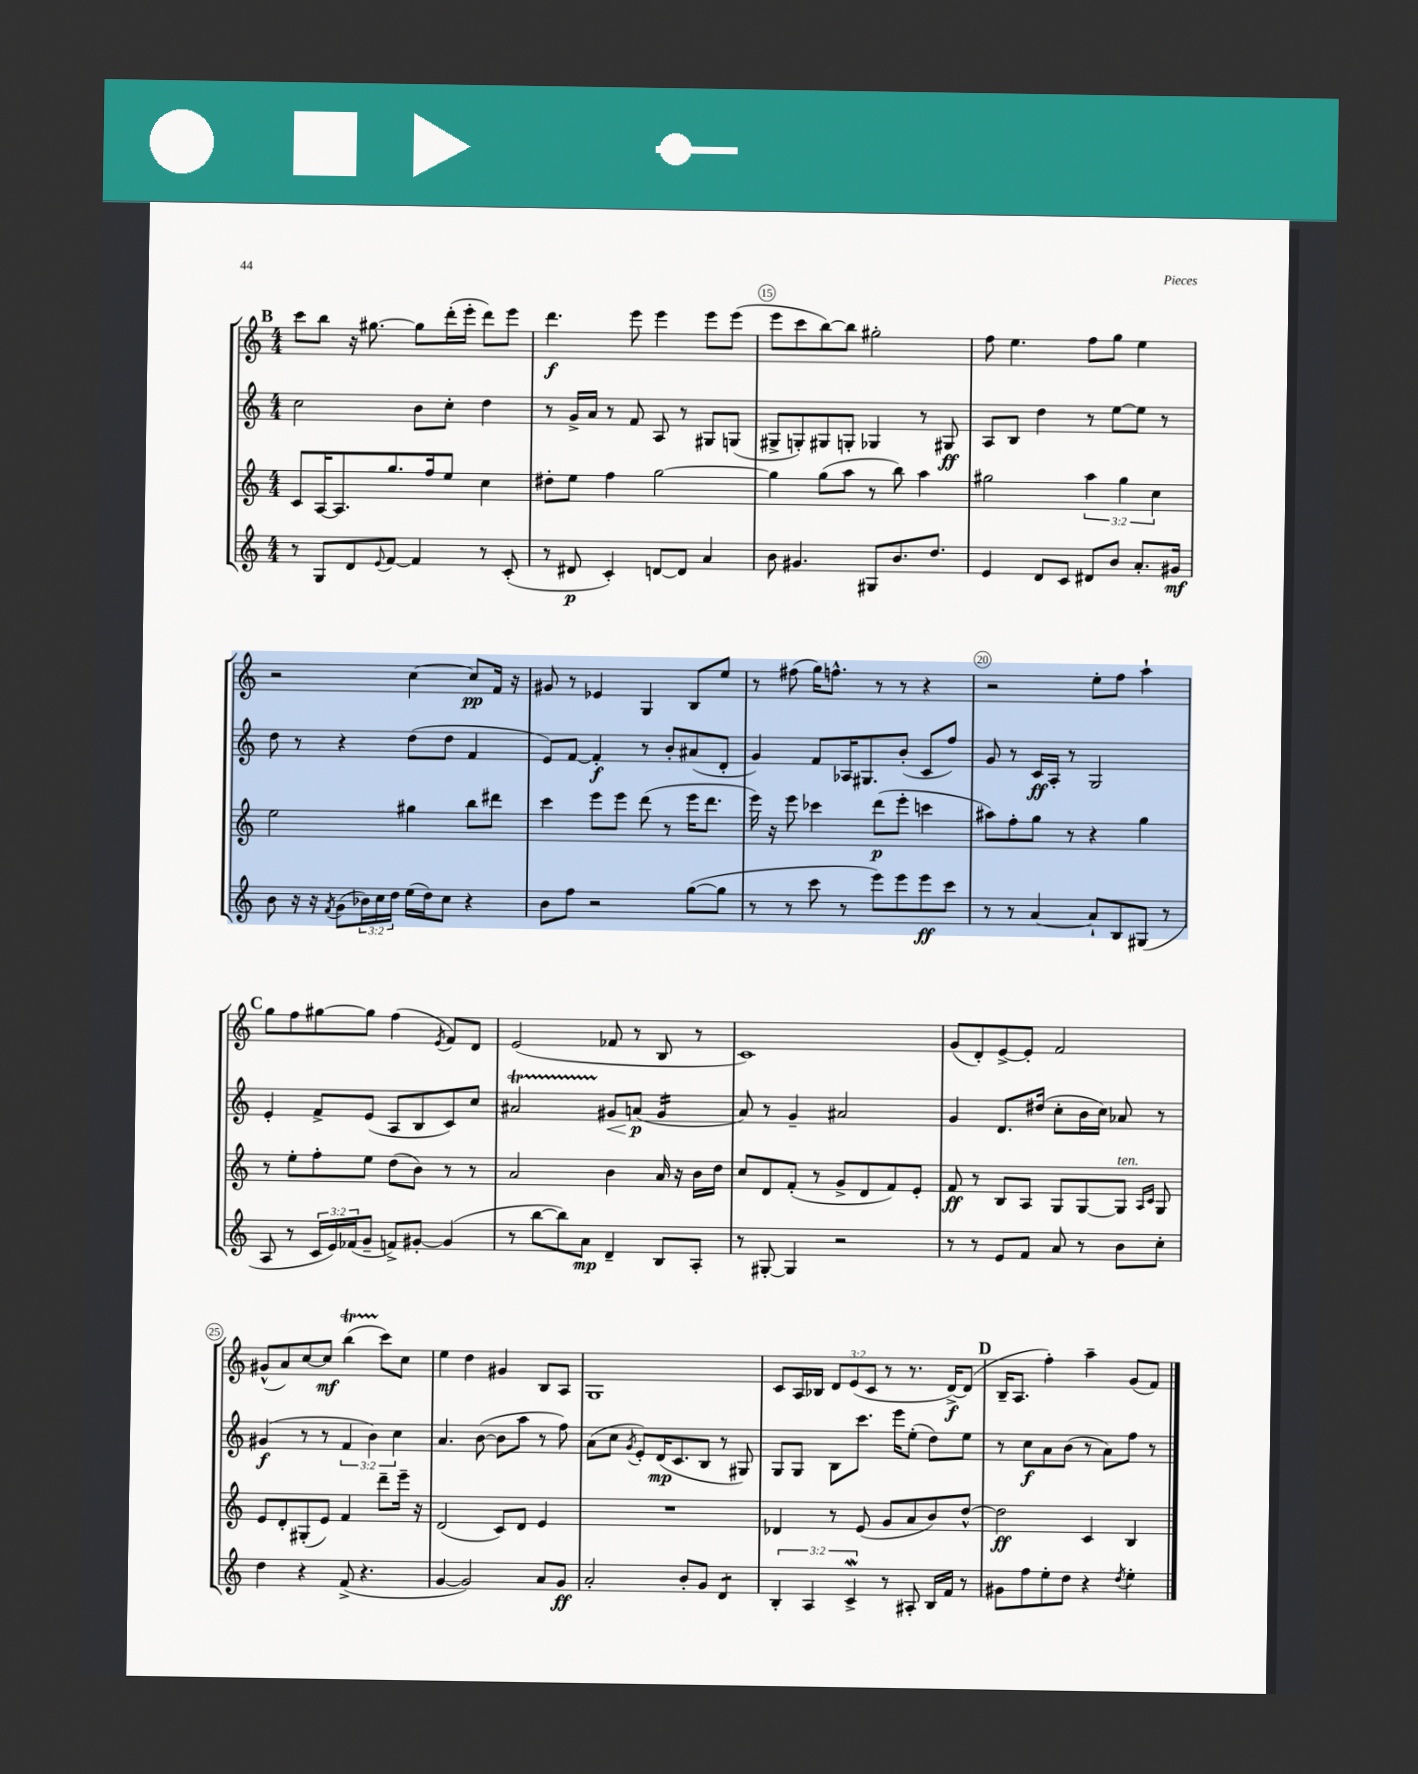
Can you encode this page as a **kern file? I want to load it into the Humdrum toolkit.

**kern	**kern	**kern	**kern
*staff4	*staff3	*staff2	*staff1
*clefG2	*clefG2	*clefG2	*clefG2
*k[]	*k[]	*k[]	*k[]
*M4/4	*M4/4	*M4/4	*M4/4
8r	8c	2cc	8ccc
8G	[16A	.	8bb
.	8.A]	.	.
8d	.	.	16r
.	.	.	[8.gg#
8qqe	.	.	.
[8f	8.gg	.	.
4f]	.	8b	8gg#]
.	16ff	.	.
.	8ee	8cc'	(16ddd'
.	.	.	16eee'
8r	4cc	4dd	8ddd)
(8c'	.	.	8eee
=	=	=	=
8r	8dd#'	8r	4.ddd
8d#	8ee	16g^	.
.	.	16a	.
4c')	4ff	8r	.
.	.	8f	8eee
[8d	[2gg	8A	4eee
8d]	.	8r	.
4a	.	8G#	8eee
.	.	(8G	(8eee
=	=	=	=
8b	4gg]	8G#^	8eee
4.g#	.	8G')	8ccc
.	(8gg	8G#	[8bb)
.	8aa	8G'	8bb]
8G#	8r	4G-	2gg#'
8.b	8bb)	.	.
.	4aa	8r	.
8.dd	.	.	.
.	.	8G#	.
=	=	=	=
4e	2gg#	8A	8ff
.	.	8B	4.ee
8d	.	4dd	.
8c	.	.	.
8d#	6aa	8r	8ff
8b	.	[8ee	8gg
.	6gg#	.	.
8.a'	.	8ee]	4ee
.	6cc	.	.
.	.	8r	.
16g#	.	.	.
=	=	=	=
8b	2ee	8dd	2r
16r	.	8r	.
16r	.	.	.
8qf	.	.	.
(8g	.	4r	.
24b-)	.	.	.
24cc	.	.	.
24dd	.	.	.
(16ee	4gg#	(8dd	[4cc
16dd)	.	.	.
8cc	.	8dd	.
4r	8bb	4f	8cc]
.	8ddd#	.	16f
.	.	.	16r
=	=	=	=
8b	4ccc	8e)	8g#
8ff	.	[8f	8r
2r	8eee	4f']	4e-
.	8eee	.	.
.	(8ddd	8r	4G
.	8r	8b'	.
([8gg	16eee	(8a#	8B
.	8.ddd	.	.
8gg]	.	8d'	8ee
=	=	=	=
8r	16eee)	4g)	8r
.	16r	.	.
8r	8eee	.	(8ff#
8ccc	4ccc-	8f	16gg)
.	.	.	8.ff^^
8r	.	16A-	.
.	.	8.G#	.
8eee)	(8ddd	.	8r
8eee	8eee'	(8b'	8r
8eee	4ccc	8c	4r
8ccc	.	8ff)	.
=	=	=	=
8r	8aa#)	8g	2r
8r	8ff'	8r	.
[4a	8gg	16c	.
.	.	16A'	.
.	8r	8r	.
8a`]	4r	2G	8ee'
8B	.	.	8ff
(8G#	4gg	.	4aa`
8r	.	.	.
=	=	=	=
8A	8r	4e'	8gg
8r	8ee'	.	8ff
24c	8ff'	8f^	[8gg#
24e)	.	.	.
(24f-	.	.	.
8g~	8ee	(8e	8gg#]
8f^)	(8dd	8A	(4ff
[8g#'	8b)	8B	.
.	.	.	8qe
(4g#]	8r	8c)	8f)
.	8r	8cc	8d
=	=	=	=
8r	2a	2a#	(2e
[8bb	.	.	.
8bb])	.	.	.
8a	.	.	.
4d~	4b	8g#	8f-
.	.	(8a	8r
8B	16a	4g#	8B
.	16r	.	.
8A'	16b	.	8r
.	16dd	.	.
=	=	=	=
8r	8cc	8a)	1c)
[8G#'	8d	8r	.
4G#]	(8f'	4g~	.
.	8r	.	.
2r	8g^	2a#	.
.	8d	.	.
.	8f)	.	.
.	8e'	.	.
=	=	=	=
8r	8f	4g	(8g
8r	8r	.	8d')
8e	8B	8.d	[8e^
8f	8A	.	8e']
.	.	(16dd#	.
8a	8G	8cc'	2f
8r	[8G	16b	.
.	.	16cc)	.
8b	8G]	8a-	.
.	16qqA	.	.
.	16qqc	.	.
8cc'	8G	8r	.
=	=	=	=
4dd	8e	(4g#	(8g#^^
.	8d'	.	8a)
4r	(8G#'	8r	[8cc
.	8e)	8r	8cc]
(8f^	4f	6f	(4bb
4.r	.	.	.
.	.	6b)	.
.	8ddd~	.	8ccc)
.	.	6cc	.
.	16eee~	.	8cc
.	16r	.	.
=	=	=	=
[4g	(2d	4.a	4ee
2g])	.	.	4dd
.	.	([8b	.
.	8c)	8b]	4g#
.	8d	8aa	.
8a	4e	8r	8B
8g	.	8ff)	8A
=	=	=	=
2a'	1r	(8a	1G
.	.	8cc	.
.	.	8qg	.
.	.	8e')	.
.	.	(16d	.
.	.	8.c	.
8b'	.	.	.
8g	.	8B	.
4d	.	8r	.
.	.	8G#)	.
=	=	=	=
6B'	4d-	8G	8c
.	.	8G	16A
6A	.	.	.
.	.	.	16B-
.	8r	8B	12d
6c^	.	.	(12e
.	(8e	8.ccc	.
.	.	.	12c
8r	8g	.	8r
.	.	16eee	.
8A#'	8a	(8ee'	8.r
16B	8b)	8dd)	.
16f	.	.	[16d^)
8r	[8dd^^	8ee	(8d]
=	=	=	=
8g#	2dd]	8r	16B~
.	.	.	8.A
8ff	.	8cc	.
8ee'	.	8a	4ff')
8dd	.	(8b	.
4r	4c	8r	4aa~
.	.	8a)	.
8qdd	.	.	.
4ee'	4B	8ff	(8g
.	.	8r	8f)
==	==	==	==
*-	*-	*-	*-
